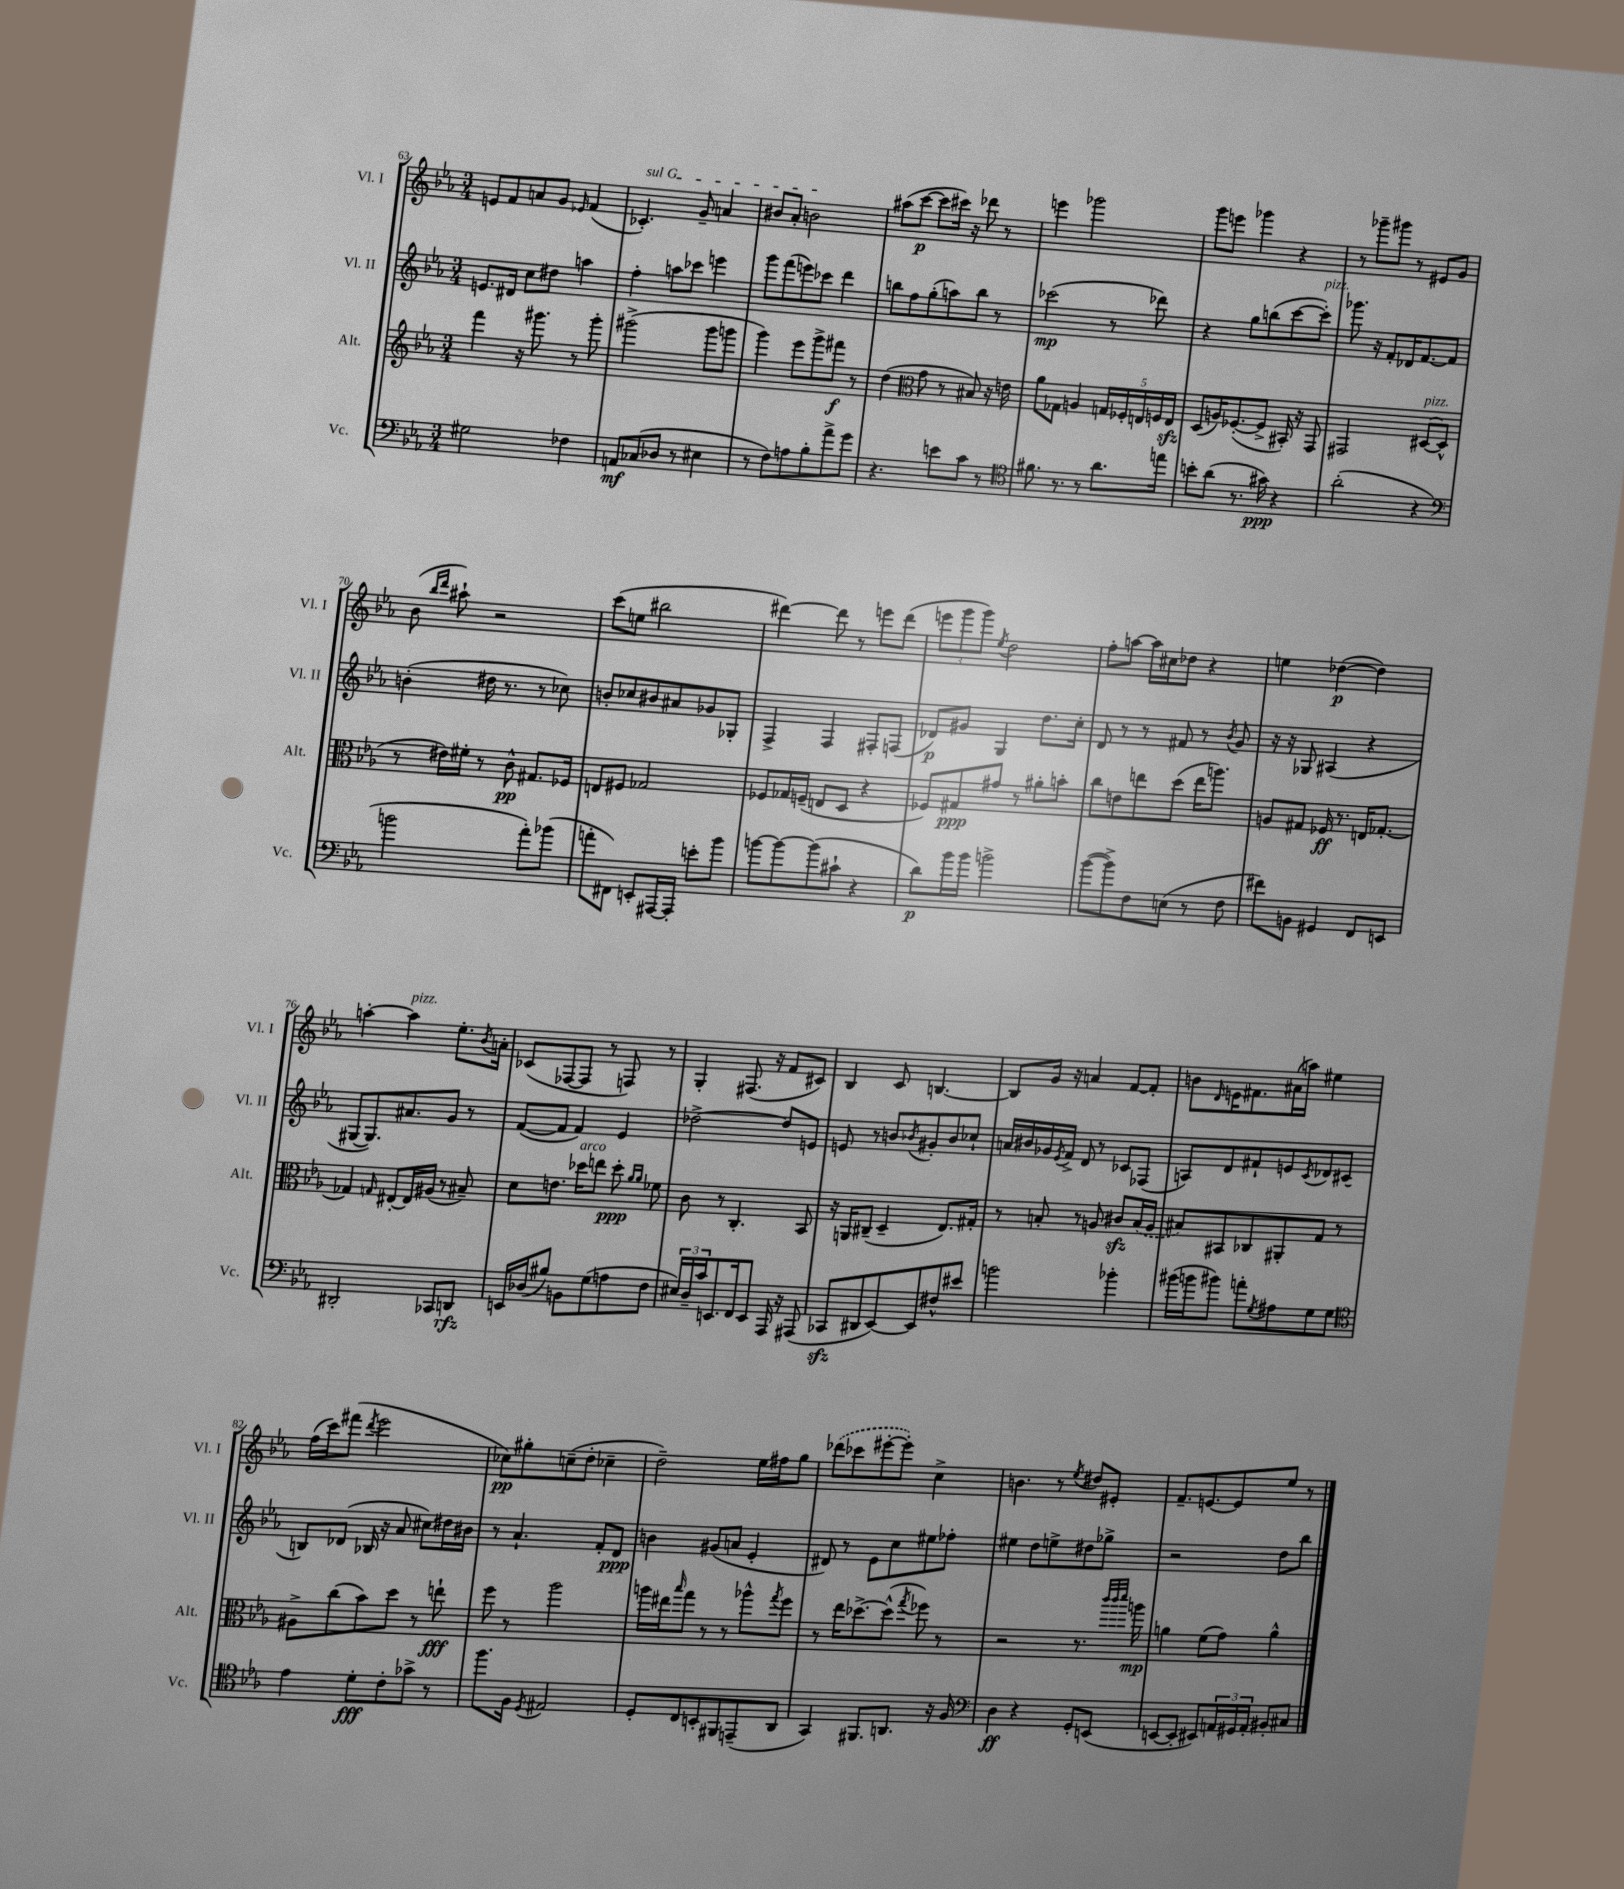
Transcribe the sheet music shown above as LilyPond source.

<<
\new StaffGroup <<
\new Staff = "s0" \with { instrumentName = "Vl. I" shortInstrumentName = "Vl. I" } {
    \clef treble \key ees \major \numericTimeSignature \time 3/4
    e'8 f'8 a'8 g'8 \grace { ees'16 } f'4( |
    \once \override TextSpanner.bound-details.left.text = \markup { \italic "sul G" } ces'4.-.\startTextSpan) g'8-- a'4 |
    bis'8 aes'8-. b'2\stopTextSpan |
    ais''8( c'''8~\p c'''8 cis'''16) r16 des'''8 r8 |
    e'''4 ges'''2 |
    g'''8 e'''8 ges'''4 r4 |
    r8 ges'''8-- gis'''8 r8 eis'8 g'8 |
    bes'8( \grace { bes''16 d'''16 } ais''8-!) r2 |
    c'''8( e''8 bis''2 |
    dis'''4~) dis'''8 r8 e'''8 dis'''8( |
    \tuplet 3/2 { e'''8 g'''8 g'''8) } \acciaccatura { ees''8 } d''2 |
    f''8-. a''8~ a''16 cis''16 des''8 r4 |
    e''4 des''4~\p( des''4) |
    a''4~-. a''4^\markup { \italic "pizz." } ees''8.-. \acciaccatura { bes'8 } a'16-. |
    ces'8( fes8~ fes8 r8 f8) r8 |
    g4-. fis8.( r16 f'8 cis'8) |
    bes4 c'8 b4.~ |
    b8 g'16 r16 a'4 f'8~ f'8-. |
    b'8 \grace { d'16 } e'16 fis'8. ais'16( a''16) eis''4 |
    f''16( c'''16) fis'''8( \acciaccatura { d'''8 } ees'''2 |
    ces''8\pp) gis''8-. c''8--( d''8-. ces''4-- |
    d''2--) ees''16 fis''16 g''8 |
    \once \slurDashed des'''8( ces'''8 eis'''8~-. eis'''8-.) c''4-> |
    b'4. r8 \acciaccatura { ees''8 } dis''8 eis'8-. |
    f'8.-- e'8.~ e'8 ees''8 r8 \bar "|." |
}
\new Staff = "s1" \with { instrumentName = "Vl. II" shortInstrumentName = "Vl. II" } {
    \clef treble \key ees \major \numericTimeSignature \time 3/4
    e'8. dis'16 c''8 dis''8 a''4 |
    f''4-. a''8 ces'''8 e'''4 |
    g'''8 f'''8( e'''8) ces'''8 d'''4 |
    b''8 f''8 g''8-.( a''8) b''8 r8 |
    ces'''2\mp( r8 des'''8) |
    r4 g''8 b''8( c'''8~ c'''8-.^\markup { \italic "pizz." }) |
    ges'''8. r16 f'8-. des'16 f'8.~ f'8 |
    b'4-.( dis''16 r8. r8 ces''8) |
    b'8-. ces''8 bis'8 ais'8 ges'8 ges8-. |
    f4-> f4 fis8-. f8( |
    des'8\p) gis'8 g4 d''8. c''16-. |
    d'8 r8 r8 fis'8 r8 \acciaccatura { bes'8 } g'8 |
    r16 r16 ges8 ais4( r4 |
    gis8~ gis8.) ais'8. g'8 r8 |
    f'8~( f'8 f'4) ees'4 |
    des''2~-> des''8 e'8 |
    e'8 r8 b'8 \acciaccatura { bes'8 } gis'8-. bes'8 ces''8-! |
    a'16 bis'16 ges'16 \acciaccatura { ees'8 } f'16-> d'8 r8 ces'8 fes8( |
    a8) d'8 fis'8-! e'8 \acciaccatura { c'8 } des'8 cis'8( |
    b8) des'8( bes16 r16 aes'8 cis''8) dis''16 bis'16 |
    r8 aes'4.-! f'8-. d'8\ppp |
    b'4 gis'8( a'8 ees'4-. |
    dis'8) r8 ees'8 c''8 eis''8 fes''8-. |
    eis''4 d''8 e''8-> dis''8 ges''8-> |
    r2 d''8 bes''8 \bar "|." |
}
\new Staff = "s2" \with { instrumentName = "Alt." shortInstrumentName = "Alt." } {
    \clef treble \key ees \major \numericTimeSignature \time 3/4
    f'''4 r16 gis'''8. r8 gis'''8-. |
    gis'''2->( gis'''8 g'''8 |
    g'''4) ees'''8 g'''8-> fis'''8\f r8 |
    d''4( \clef alto g'8 r8 bis8) r16 e'16 |
    aes'8 ges8 a4 \tuplet 5/4 { g16 fes16-. e16 f16 e16\sfz } |
    d8( a16) fes8.~-.( fes8-> bis,16-.) r16 g,8 |
    gis,2 dis8~^\markup { \italic "pizz." }( dis8-^ |
    r8 eis'16) fis'16-. r8 c'8-^\pp gis8. fes16 |
    e8 fis8 ges2 |
    fes8 ges16 f16--( e8 d8 r4 |
    fes8) gis8\ppp gis'8 r8 ais'8-. b'8-. |
    c''8 e'8 e''8 d''8( e''16 a''8.) |
    a8 gis8 fes16\ff r8. e16 ges8.~-. |
    ges4 \grace { g16 } eis8~-. eis16 ais16( r8 bis8--) |
    d'8 e'8. des''16^\markup { \italic "arco" } e''8 des''8-.\ppp \grace { aes'16 aes'16 } fes'8 |
    c'8 r8 c4.-. bes,8 |
    r16 a,16 cis8--( d4-- ees8.) gis16-. |
    r8 b8-. r8 a8 cis'8\sfz \once \slurDashed b16( a16 |
    bis8) bis,8 ces8 ais,8-. g8 r8 |
    ais8-> c''8( bes'8) d''8 r8 e''8-!\fff |
    f''8 r8 aes''2 |
    a''16 eis''16 \grace { bes''16 } g''8 r8 r8 aes''8-^ \acciaccatura { g''8 } f''8 |
    r8 ees''16 des''8.~-> des''8-^( \acciaccatura { g''8 } fes''8) r8 |
    r2 r8. \grace { c'''32 c'''32 d'''32 } a''16\mp |
    a'4 f'8( g'8) a'4-^ \bar "|." |
}
\new Staff = "s3" \with { instrumentName = "Vc." shortInstrumentName = "Vc." } {
    \clef bass \key ees \major \numericTimeSignature \time 3/4
    gis2 fes4 |
    a,8\mf ces8( des8 r8 eis4 |
    r8 f8) a8 bes8-. aes'8-> g'8 |
    r4. e'8 c'8 r8 |
    \clef tenor fis'8. r8. r8 aes'8. e''16 |
    b'8-. aes'8( r8. gis'16\ppp) r4 |
    aes'2-.( r4 |
    \clef bass b'2 aes'8-.) bes'8( |
    a'8-. fis,8) e,8-. ais,,16~ ais,,16-. e'8-. bes'8 |
    b'8~ b'8~ b'8( cis'8-! r4 |
    d'8\p) bes'16 bes'16 b'2-> |
    bes'8~( bes'8->) f8 e8( r8 f8 |
    fis'8) b,8 gis,4 f,8 e,8 |
    dis,2-. ces,8 d,8\rfz |
    e,16 des16( bis8) b,8 g8( a8 f8 |
    \tuplet 3/2 { eis16) d16-- c'16 } e,8. f,16 e,8 aes,,16 r16 ais,,8( |
    ces,8\sfz dis,8 ees,8~) ees,8 fis8-^ eis'8 |
    b'2 bes'4-. |
    bis'16( b'16 bis'8) a'8-. \acciaccatura { g8 } ais8 g8 g8 |
    \clef tenor ees'4 d'8-.\fff c'8-. ges'8-> r8 |
    f''8. f16 \acciaccatura { d8 } eis2 |
    d8-. c8 b,8-. fis,8 e,8--( aes,8 |
    g,4) fis,8. a,8. r16 f16 |
    \clef bass d4\ff r4 g,8-. e,8( |
    e,8~ e,8-. eis,8) \tuplet 3/2 { a,16 gis,16 a,16-. } bis,8-. cis8 \bar "|." |
}
>>
>>
\layout { \context { \Score currentBarNumber = #63 } }
